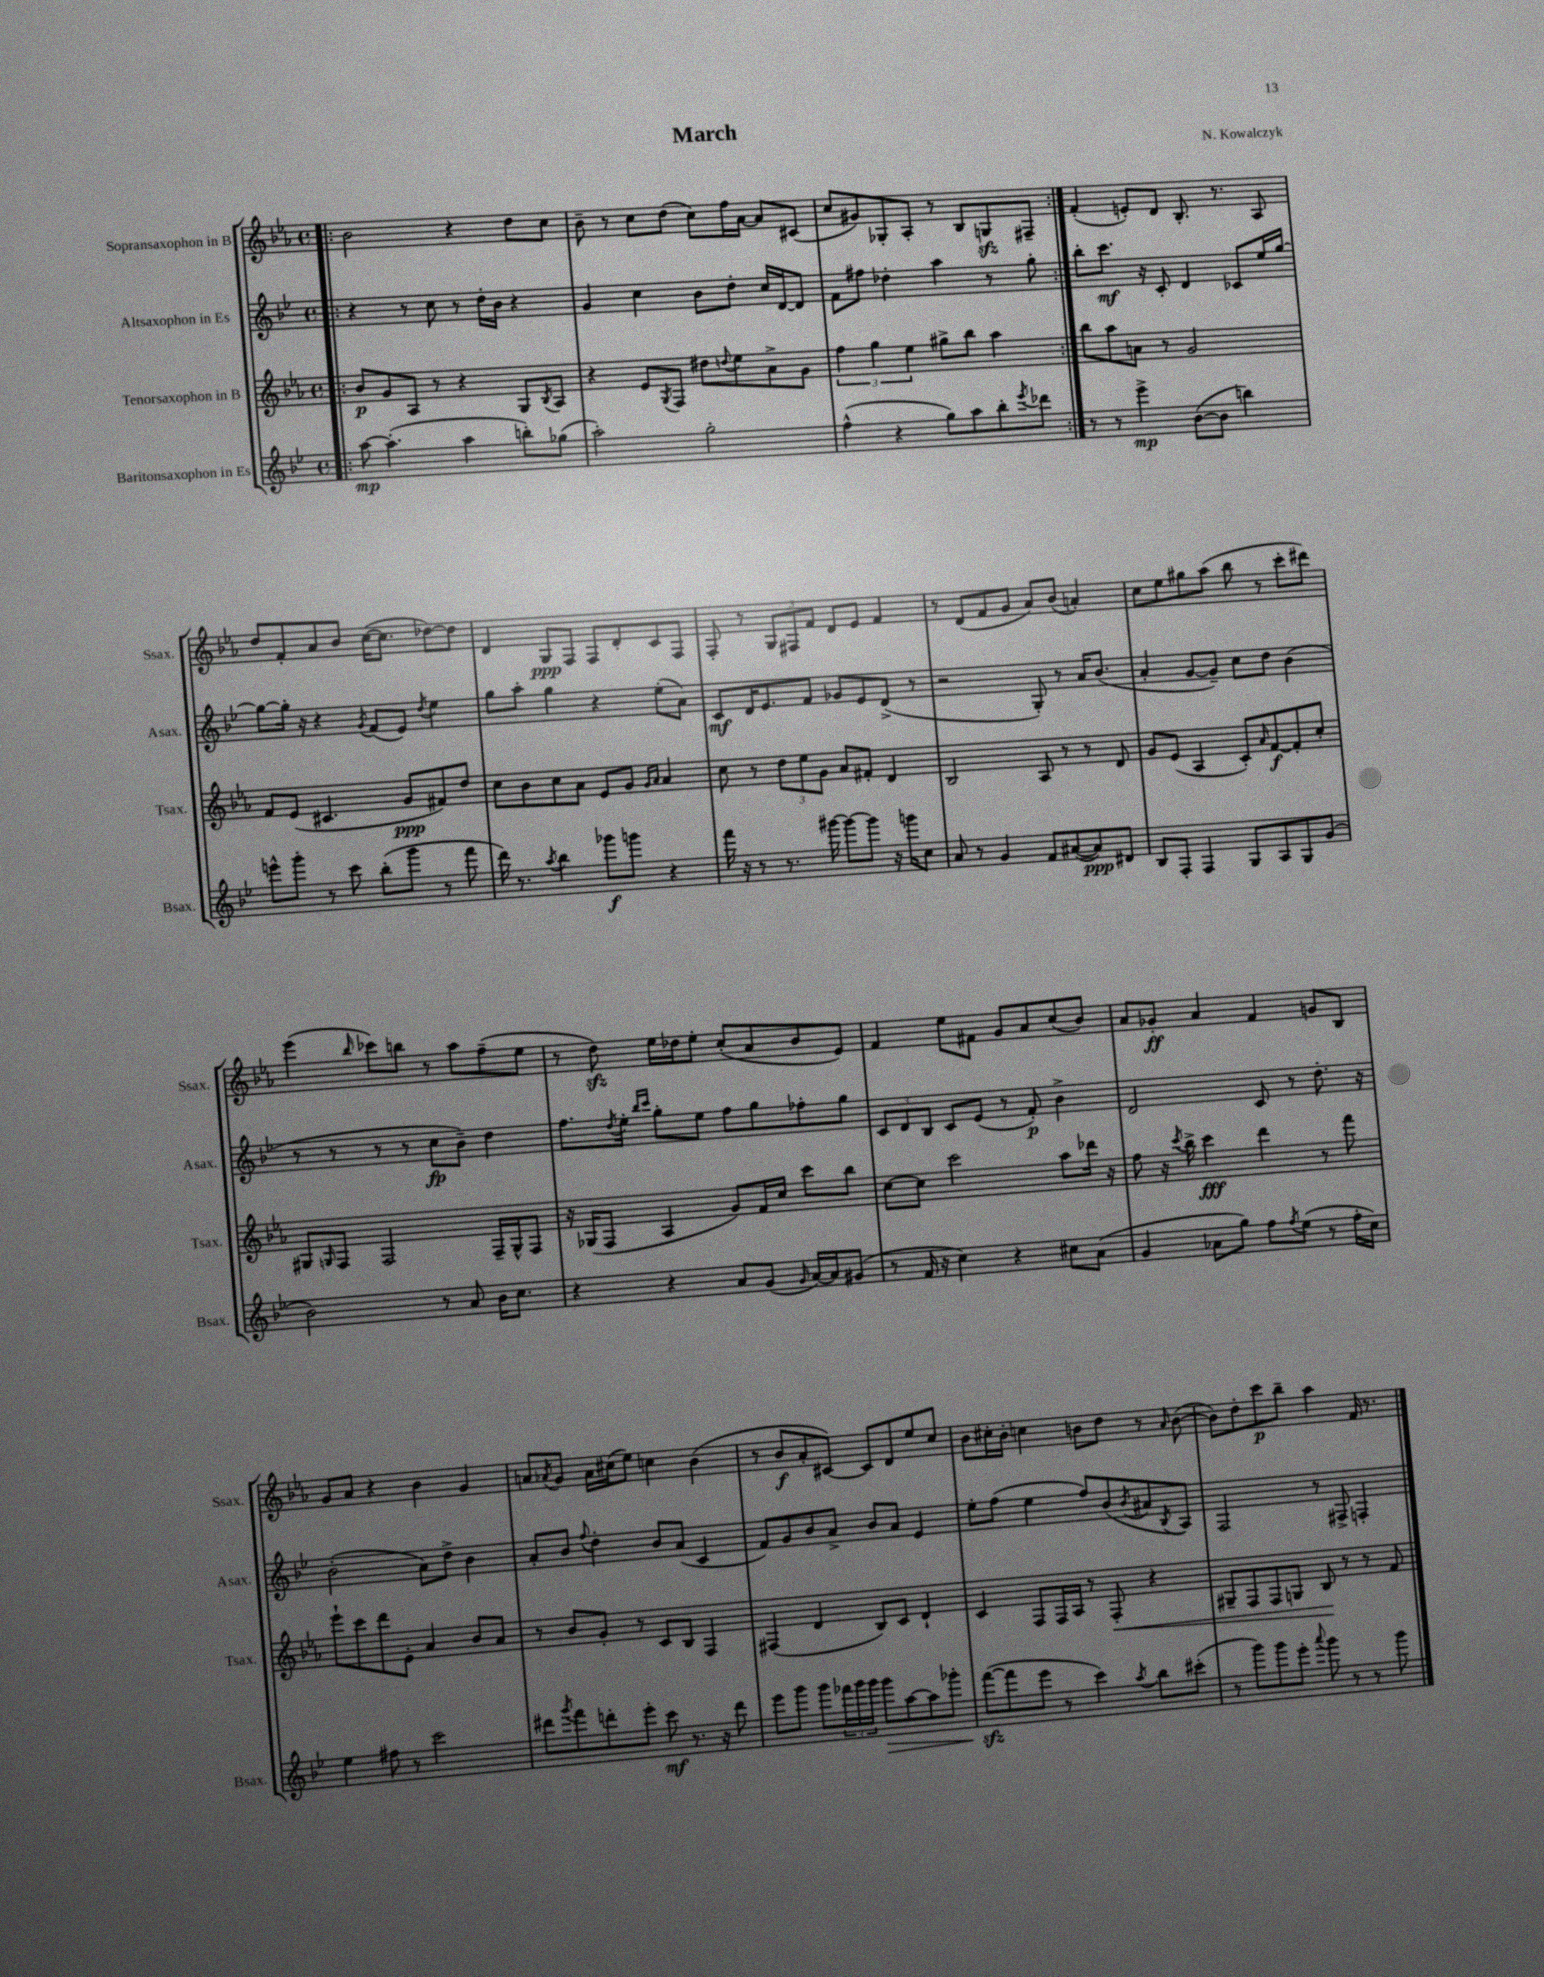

**kern	**dynam	**kern	**dynam	**kern	**dynam	**kern	**dynam
*part4	*part4	*part3	*part3	*part2	*part2	*part1	*part1
*staff4	*staff4	*staff3	*staff3	*staff2	*staff2	*staff1	*staff1
*I"Baritonsaxophon in Es	*	*I"Tenorsaxophon in B	*	*I"Altsaxophon in Es	*	*I"Sopransaxophon in B	*
*I'Bsax.	*	*I'Tsax.	*	*I'Asax.	*	*I'Ssax.	*
*clefG2	*	*clefG2	*	*clefG2	*	*clefG2	*
*k[b-e-]	*	*k[b-e-a-]	*	*k[b-e-]	*	*k[b-e-a-]	*
*M4/4	*	*M4/4	*	*M4/4	*	*M4/4	*
*met(c)	*	*met(c)	*	*met(c)	*	*met(c)	*
=1!|:	=1!|:	=1!|:	=1!|:	=1!|:	=1!|:	=1!|:	=1!|:
[8aa\	mp	8b-/L	p	4r	.	2b-\	.
(4.aa'\]	.	8g/	.	.	.	.	.
.	.	8A-/J	.	8r	.	.	.
.	.	8r	.	8cc\	.	.	.
4aa\	.	4r	.	8r	.	4r	.
.	.	.	.	16dd'\LL	.	.	.
.	.	.	.	16b-\JJ	.	.	.
8bbn'\L)	.	8G/L	.	4r	.	8dd\L	.
.	.	8qB-/	.	.	.	.	.
(8gg-X\J	.	8A-/J	.	.	.	8cc\J	.
=2	=2	=2	=2	=2	=2	=2	=2
2aa'\)	.	4r	.	4g/	.	8b-~\	.
.	.	.	.	.	.	8r	.
.	.	8e-/L	.	4cc\	.	8cc\L	.
.	.	8qG/	.	.	.	.	.
.	.	8F/J	.	.	.	(8dd\J	.
2gg'\	.	8dd#X\L	.	8b-\L	.	8cc\L)	.
.	.	8qqddn/	.	.	.	.	.
.	.	8ee-\	.	8dd'\J	.	16ff\L	.
.	.	.	.	.	.	[16a-\JJ	.
.	.	8a-^\	.	16cc/LL	.	8a-/L]	.
.	.	.	.	[16d/J	.	.	.
.	.	8g\J	.	8d/J]	.	(8c#X/J	.
=3	=3	=3	=3	=3	=3	=3	=3
(4ff^^\	.	6ff\	.	8f\L	.	8cc/L	.
.	.	.	.	8ff#X\J	.	8g#X/)	.
.	.	6gg\	.	.	.	.	.
4r	.	.	.	4dd-X'\	.	8G-X'/	.
.	.	6ee-\	.	.	.	.	.
.	.	.	.	.	.	8A-'/J	.
8gg\L)	.	8gg#X^\L	.	4aa\	.	8r	.
8aa\	.	8bb-\J	.	.	.	8B-/L	.
8bb-'\	.	4aa-\	.	8r	.	8Gnzz/	.
8qeee-/	.	.	.	.	.	.	.
8ddd-X\J	.	.	.	8gg'\	.	8F#X~/J	.
=4:|!	=4:|!	=4:|!	=4:|!	=4:|!	=4:|!	=4:|!	=4:|!
8r	.	8bb-\L	.	8bb-'\L	.	(4f'/	.
8r	.	8aa-\	.	8.ccc\J	mf	.	.
4eee-^\	mp	8an\J	.	.	.	8en'/L)	.
.	.	.	.	16r	.	.	.
.	.	8r	.	8c'/	.	8d/J	.
([8b-\L	.	2g/	.	4d/	.	8.B-'/	.
8b-\J]	.	.	.	.	.	.	.
.	.	.	.	.	.	8.r	.
4bbn\)	.	.	.	8c-X/L	.	.	.
.	.	.	.	16ee-/L	.	8A-/	.
.	.	.	.	[16gg/JJ	.	.	.
!!LO:LB:g=z
=5	=5	=5	=5	=5	=5	=5	=5
8eeen^^\L	.	8f/L	.	8gg\L_	.	8dd/L	.
8ggg'\J	.	(8e-/J	.	16gg'\Jk]	.	8f'/	.
.	.	.	.	16r	.	.	.
8r	.	4.c#X/	.	4r	.	8a-/	.
8ccc\	.	.	.	.	.	8b-/J	.
.	.	.	.	8qg/	.	.	.
(8bb-'\L	.	.	.	(8f/L	.	([16cc\KL	.
.	.	.	.	.	.	8.cc\J]	.
8ggg\J	.	8g/L	ppp	8e-/J)	.	.	.
.	.	.	.	8qdd/	.	.	.
8r	.	8f#X/)	.	4ee-\	.	[8dd-X\L)	.
8fff\	.	8dd/J	.	.	.	8dd-\J]	.
=6	=6	=6	=6	=6	=6	=6	=6
16ddd\)	.	8cc\L	.	8gg\L	.	4d/	.
8.r	.	.	.	.	.	.	.
.	.	8b-\	.	8aa'\J	.	.	.
8qaa/	.	.	.	.	.	.	.
4bb-\	.	8cc\	.	4gg\	.	8G/L	ppp
.	.	8a-\J	.	.	.	8F/J	.
8ggg-X\L	f	8e-/L	.	4r	.	8F/L	.
8gggn\J	.	8g/J	.	.	.	8d'/	.
.	.	16qqg/LL	.	.	.	.	.
.	.	16qqa-/JJ	.	.	.	.	.
4r	.	4a-/	.	(8ee-'\L	.	8c/	.
.	.	.	.	8a\J)	.	8F/J	.
=7	=7	=7	=7	=7	=7	=7	=7
16fff\	.	8cc\	.	8c/L	mf	8F'/	.
16r	.	.	.	.	.	.	.
8r	.	8r	.	16d/K	.	8r	.
.	.	.	.	8.e-/	.	.	.
8.r	.	12dd\L	.	.	.	12G/L	.
.	.	12ee-\	.	.	.	12F#X/	.
.	.	.	.	8f/J	.	.	.
.	.	12g\J	.	.	.	12f/J	.
[16ggg#X\	.	.	.	.	.	.	.
8ggg#\L_	.	8a-/L	.	8g-X/L	.	8d/L	.
8ggg#\J]	.	8f#X'/J	.	8e-/	.	8e-/J	.
16r	.	4d/	.	(8d^/J	.	4f/	.
16gggn\KL	.	.	.	.	.	.	.
8cc\J	.	.	.	8r	.	.	.
=8	=8	=8	=8	=8	=8	=8	=8
8a/	.	2B-/	.	2r	.	8r	.
8r	.	.	.	.	.	(8d/L	.
4g/	.	.	.	.	.	8f/	.
.	.	.	.	.	.	8g/J	.
8f/L	.	8A-/	.	8G'/)	.	8a-/L)	.
([8a#X/	.	8r	.	8r	.	(8b-/J	.
8a#/])	ppp	8r	.	16a/KL	.	4an'/)	.
.	.	.	.	(8.b-/J	.	.	.
8d#X/J	.	8d/	.	.	.	.	.
=9	=9	=9	=9	=9	=9	=9	=9
8B-/L	.	8g/L	.	4a'/	.	8cc\L	.
8F'/J	.	(8e-/J	.	.	.	8ee-\	.
4F/	.	4A-/	.	[8g/L	.	8gg#X\	.
.	.	.	.	8g~/J])	.	(8aa-\J	.
8G/L	.	8c'/L)	.	8cc\L	.	8bb-\	.
.	.	16qqa-/	.	.	.	.	.
8A/	.	[8f/	f	8dd\J	.	8r	.
8G/	.	8f'/]	.	(4b-\	.	8ccc'\L	.
(8g/J	.	8cc'/J	.	.	.	8ddd#X\J)	.
!!LO:LB:g=z
=10	=10	=10	=10	=10	=10	=10	=10
2b-\)	.	8G#X/L	.	8r	.	(4eee-\	.
.	.	16qqGn/	.	.	.	.	.
.	.	8F/J	.	8r	.	.	.
.	.	.	.	.	.	16qqbb-/	.
.	.	2F/	.	8r	.	8ccc-X\L)	.
.	.	.	.	8r	.	8bbn\J	.
8r	.	.	.	8cc\L	fp	8r	.
8a/	.	.	.	8b-~\J)	.	8aa-\L	.
16b-\KL	.	16F~/LL	.	4dd\	.	(8ff~\	.
8.cc\J	.	16G^^/J	.	.	.	.	.
.	.	8F/J	.	.	.	8ee-\J	.
=11	=11	=11	=11	=11	=11	=11	=11
4r	.	16r	.	8.ff\L	.	8r	.
.	.	(16G-X/KL	.	.	.	.	.
.	.	8F/J	.	.	.	8ddzz\)	.
.	.	.	.	8qdd/	.	.	.
.	.	.	.	16ee-'\Jk	.	.	.
.	.	.	.	16qqbb-/LL	.	.	.
.	.	.	.	16qqccc/JJ	.	.	.
4r	.	4A-/	.	8gg'\L	.	16ee-\LL	.
.	.	.	.	.	.	16dd-X\J	.
.	.	.	.	8ee-\J	.	8ee-'\J	.
8a/L	.	8g/L)	.	8ff\L	.	(8cc'/L	.
(8g/J	.	16f/L	.	8gg\	.	8a-/	.
.	.	16cc/JJ	.	.	.	.	.
16qqg/	.	.	.	.	.	.	.
[16a/LL)	.	8ccc\L	.	8ff-X'\	.	8b-/	.
16a/J]	.	.	.	.	.	.	.
(8g#X/J	.	8bb-\J	.	8gg\J	.	8e-/J)	.
=12	=12	=12	=12	=12	=12	=12	=12
8r	.	[8cc\L	.	12c/L	.	4f/	.
.	.	.	.	12d/	.	.	.
16f/	.	8cc\J]	.	.	.	.	.
.	.	.	.	12B-/J	.	.	.
16r	.	.	.	.	.	.	.
4cc\)	.	2ccc\	.	8c/L	.	8ee-\L	.
.	.	.	.	(8e-/J	.	8f#X\J	.
4r	.	.	.	8r	.	8g/L	.
.	.	.	.	8f'/)	p	8a-/	.
8cc#X\L	.	8aa-\L	.	4b-^\	.	(8cc/	.
(8a\J	.	16ddd-X\Jk	.	.	.	8b-/J)	.
.	.	16r	.	.	.	.	.
=13	=13	=13	=13	=13	=13	=13	=13
4g/	.	8ff\	.	2d/	.	8a-/L	.
.	.	16r	.	.	.	8g-X'/J	ff
.	.	8qccc/	.	.	.	.	.
.	.	16bb-^\	.	.	.	.	.
8a-X\L	.	4ccc\	fff	.	.	4a-/	.
8gg\J)	.	.	.	.	.	.	.
8ff\L	.	4ddd\	.	8c/	.	4f/	.
8qff/	.	.	.	.	.	.	.
(8ee-\J	.	.	.	8r	.	.	.
8r	.	8r	.	8.dd'\	.	8gn/L	.
16ff'\LL	.	8fff\	.	.	.	8B-/J	.
16cc\JJ)	.	.	.	16r	.	.	.
!!LO:LB:g=z
=14	=14	=14	=14	=14	=14	=14	=14
4ee-\	.	8eee-`\L	.	(2b-'\	.	8g/L	.
.	.	8ccc\	.	.	.	8a-/J	.
8ff#X\	.	8ddd\	.	.	.	4r	.
8r	.	8e-'\J	.	.	.	.	.
2ccc\	.	4a-/	.	8a\L)	.	4b-\	.
.	.	.	.	8dd^\J	.	.	.
.	.	8b-/L	.	4b-\	.	4g/	.
.	.	8a-/J	.	.	.	.	.
=15	=15	=15	=15	=15	=15	=15	=15
8ddd#X\L	.	8r	.	8a'/L	.	8an/L	.
8qggg/	.	.	.	.	.	8qa-X/	.
8fff\	.	8b-/L	.	8b-/J	.	8g/J	.
.	.	.	.	8qqff/	.	.	.
8dddn'\	.	8g'/J	.	4dd'\	.	16a-\LL	.
.	.	.	.	.	.	(16cc#X\J	.
8eee-'\J	.	8r	.	.	.	8ee-\J)	.
8ccc\	mf	8c/L	.	8b-/L	.	4ccn\	.
8.r	.	8B-/J	.	(8a/J	.	.	.
.	.	4F/	.	4c/	.	(4b-\	.
16r	.	.	.	.	.	.	.
8ddd\	.	.	.	.	.	.	.
=16	=16	=16	=16	=16	=16	=16	=16
8eee-\L	.	(4F#X/	.	8f/L)	.	8r	.
8ggg\J	.	.	.	8g/	.	8b-/L	f
8ggg\L	.	4d/	.	8b-/	.	8a-'/	.
24fff-X\L	.	.	.	8a^/J	.	[8c#X/J)	.
24ggg\	.	.	.	.	.	.	.
24ggg\JJ	.	.	.	.	.	.	.
!	!LO:HP:b	!	!	!	!	!	!
8ggg\L	>	8B-/L)	.	8b-/L	.	8c#/L]	.
[8aa\	.	8c/J	.	8a/J	.	8d/	.
8aa\]	.	4d`/	.	4e-/	.	8ee-/	.
8ggg-X'\J	.	.	.	.	.	8cc/J	.
=17	=17	=17	=17	=17	=17	=17	=17
([8fffzz\L	.	4c/	.	8ee-'\L	.	8b-\L	.
8fff\]	]	.	.	(8ff\J	.	16cc#X'\L	.
.	.	.	.	.	.	16b-'\JJ	.
8eee-\J	.	8F/L	.	4ee-\	.	4ccn\	.
8r	.	16F/L	.	.	.	.	.
.	.	16A-/JJ	.	.	.	.	.
4ccc\)	.	8r	.	8ff/L)	.	8bn\L	.
!	!	!	!LO:HP:b	!	!	!	!
.	.	8F'/	<	(8b-/	.	8dd\J	.
8qaa/	.	.	.	8qb-/	.	.	.
8bb-\L	.	4r	.	8a#X/	.	8r	.
.	.	.	.	8qB-/	.	16qqa-/	.
(8ccc#X'\J	.	.	.	8A/J)	.	([8b\	.
=18	=18	=18	=18	=18	=18	=18	=18
8r	.	8G#X~/L	.	2F/	.	8b\L])	.
8ggg\L)	.	8F/	.	.	.	8dd'\	.
8ggg\	.	8F/	.	.	.	8ccc\	p
8eee-'\J	.	8Gn/J	.	.	.	8bb-~\J	.
8qqaaa/	.	.	.	.	.	.	.
8ggg\	.	8B-/	.	8r	.	4aa-\	.
8r	.	8r	[	8F#X^/	.	.	.
8r	.	8r	.	4Fn'/	.	16f/	.
.	.	.	.	.	.	8.r	.
8ggg\	.	8f/	.	.	.	.	.
==	==	==	==	==	==	==	==
*-	*-	*-	*-	*-	*-	*-	*-
